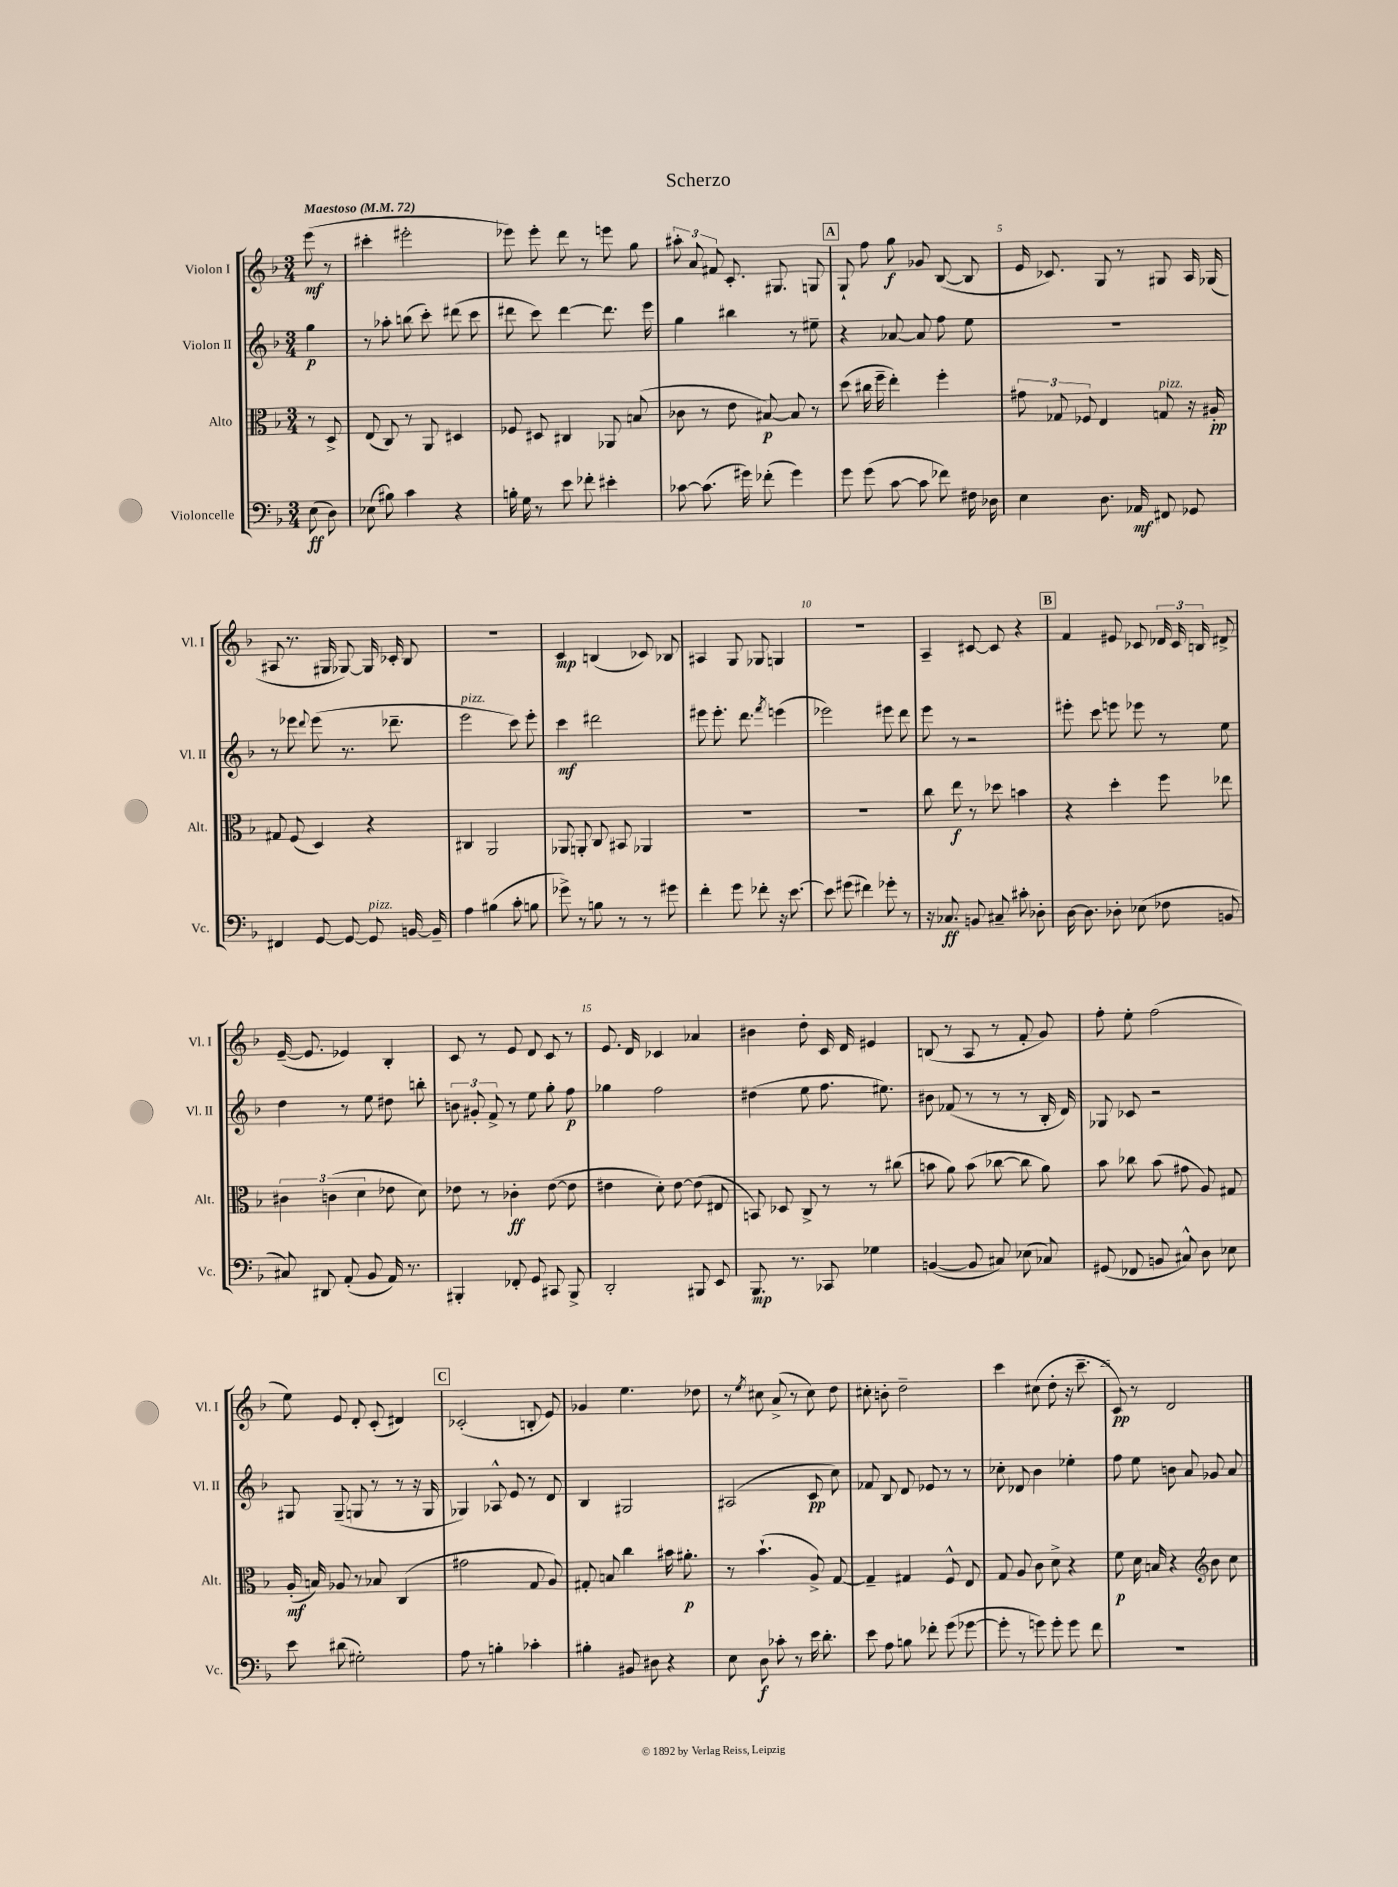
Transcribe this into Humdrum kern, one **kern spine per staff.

**kern	**kern	**kern	**kern
*staff4	*staff3	*staff2	*staff1
*clefF4	*clefC3	*clefG2	*clefG2
*k[b-]	*k[b-]	*k[b-]	*k[b-]
*M3/4	*M3/4	*M3/4	*M3/4
*MM72	*MM72	*MM72	*MM72
(8E	8r	4gg	(8eee
8D)	8D^	.	8r
=	=	=	=
(8E-	(8E	8r	4ccc#'
8B#)	8C)	8aa-'	.
4c	8r	(8bb	2eee#'
.	8AA	8ccc')	.
4r	4D#	(8ddd#	.
.	.	8ccc	.
=	=	=	=
16B'	8F-	8ddd#	8eee-)
16G	.	.	.
8r	8D#	8ccc)	8eee-'
8e	4C#	[4ddd#	8ddd
8f-'	.	.	8r
4e#'	8AA-	8.ddd#]	8eee
.	(8B	.	8gg
.	.	16eee	.
=	=	=	=
[8c-	8c-	4gg	12aa#'
.	.	.	12a
(8.c-]	8r	.	.
.	.	.	12f#
.	8e	4bb#	8.c'
16g#)	.	.	.
(8f-'	[8B#)	.	.
.	.	.	8.G#
4g#)	8B#]	8r	.
.	8r	8ee#~	8G
=	=	=	=
8g	(8dd	4r	8G`
(8g	16cc#	.	8ff
.	16ff~	.	.
[8c	4ee')	[8a-	8gg
8c]	.	8a-]	8g-
8f-)	4ff'	8ff	([8B-
16F#	.	8ee	8B-]
16D-	.	.	.
=	=	=	=
4E	12g#	2.r	16e
.	.	.	8.c-)
.	12G-	.	.
.	12F-	.	.
8.D	4E	.	8G
.	.	.	8r
16AA-	.	.	.
8FF#	8G	.	8G#
8GG-	16r	.	16A
.	16A#'	.	(16G-
=	=	=	=
4FF#	8G#	8r	8A#
.	(8F	8eee-	8.r
.	.	8qqddd	.
[8GG	4D)	(8eee-	.
.	.	.	16G#
8GG_	.	8.r	[8G-)
8GG]	4r	.	16G-]
.	.	8.ddd-~	16c-'
[16BB	.	.	8B-
16BB~]	.	.	.
=	=	=	=
4A	4C#	2eee	2.r
(4B#	2AA	.	.
8c'	.	8ccc)	.
8B	.	8eee'	.
=	=	=	=
8g-^)	8AA-	4ccc	4c
8r	8AA'	.	.
8B	8C	2ddd#	(4B
8r	8BB#	.	.
8r	4AA-	.	8c-)
8g#	.	.	8B-
=	=	=	=
4f'	2.r	8eee#	4A#
.	.	8.eee#'	.
8g	.	.	8G
.	.	8.ddd	.
8f-'	.	.	8G-
.	.	8qfff	.
16r	.	(4eee	4G
[8.e	.	.	.
=	=	=	=
8e]	2.r	2eee-)	2.r
(8g#	.	.	.
4f#)	.	.	.
8g-'	.	8eee#	.
8r	.	8ddd	.
=	=	=	=
16r	8cc	8eee	4A~
8.C-	.	.	.
.	8ee	8r	.
8BB	8r	2r	[8c#
8C#~	8dd-	.	8c#]
8c#'	4b	.	4r
8D-'	.	.	.
=	=	=	=
[16D	4r	8eee#'	4f
8.D]	.	.	.
.	.	8ccc	.
8D-'	4dd'	8eee	8e#
(8E-	.	8eee-	8c-
8F-	8ff	8r	24d-
.	.	.	24c-
.	.	.	24B
8BB	8ee-	8ee	8d#^
=	=	=	=
8C#)	6c#	4dd	([16e~
.	.	.	8.e]
8DD#	.	.	.
.	(6c	.	.
(8AA'	.	8r	4e-)
.	6d	.	.
8BB-	.	8ee	.
16AA)	8e-	8dd#	4B-'
8.r	.	.	.
.	8d)	8bb'	.
=	=	=	=
4BBB#'	8e-	12b	8c
.	.	12g#'	.
.	8r	.	8r
.	.	12f^	.
8FF-'	4c-'	8r	8e
8GG	.	8ee	8d
8CC#	([8e-	8gg'	8c
8BBB#^	8e-]	8ff	8r
=	=	=	=
2DD'	4e#	4gg-	8.e
.	.	.	16d
.	8d')	2ff	4c-
.	[8e#	.	.
8BBB#	(8e#]	.	4a-
8EE	8E#	.	.
=	=	=	=
8.BBB-	8BB)	(4dd#	4b#
.	8D-	.	.
8.r	.	.	.
.	8C^	8ee	8dd'
8CC-	8r	8.ff	16c
.	.	.	16d
4G-	8r	.	4e#
.	.	8.ee#)	.
.	(8cc#	.	.
=	=	=	=
([4BB	8b	8b#	(8B
.	8a)	(8f-	8r
8BB]	(8b	8r	8A
8C#)	[8cc-	8r	8r
(8E-	8cc-]	8r	8f'
8C-)	8a)	16B-'	8g)
.	.	16d)	.
=	=	=	=
(8GG#	8b-	8G-	8ff'
8FF-	8cc-	8c-	8ee'
8BB	(8b-	2r	(2ff
8C#^^)	8g#	.	.
8D	8A)	.	.
8E-	8G#	.	.
=	=	=	=
8e	(16A'	8G#	8ee)
.	16B)	.	.
(8d#	8A-	(8G#~	8e
2G#')	8r	8G	8d'
.	8B-	8r	(8c'
.	(4C	8r	4d#)
.	.	16r	.
.	.	16G	.
=	=	=	=
8A	2g#	4G-)	(2c-'
8r	.	.	.
4B'	.	8A-^^	.
.	.	8e	.
4c-'	8G	8r	8B'
.	8A)	8d	8e)
=	=	=	=
4B#'	8G#'	4B-	4g-
.	8B	.	.
8BB#	4cc	2G#	4.ee
8D#	.	.	.
4r	16b#	.	.
.	8.a#'	.	.
.	.	.	8dd-
=	=	=	=
8E	8r	(2A#	8r
.	.	.	8qee
8D	(4.b-`	.	8cc#
8c-'	.	.	(8a^
8r	.	.	8r
16e	8A^)	8c	8cc#)
8.d'	.	.	.
.	[8G	8cc)	8dd
=	=	=	=
8e	4G~]	8f-	8cc#'
8A	.	8B-	8b'
8B	4G#	8d	2dd~
8f-'	.	8e-	.
(8g	8F^^	8r	.
[8g-	8E	8r	.
=	=	=	=
8g-']	8G	8cc-'	4ccc
8r	8A	8d-	.
8g)	8c	4b-	(8cc#
8g'	8d^	.	8dd'
8g	4r	4ee-'	16r
.	.	.	8.ccc~
8f	.	.	.
=	=	=	=
2.r	8f	8ff	8c)
.	16d	8ee	8r
.	16B	.	.
.	4r	8b	2d
.	.	8a	.
*	*clefG2	*	*
.	8b-	8g-	.
.	8cc	8a	.
==	==	==	==
*-	*-	*-	*-
